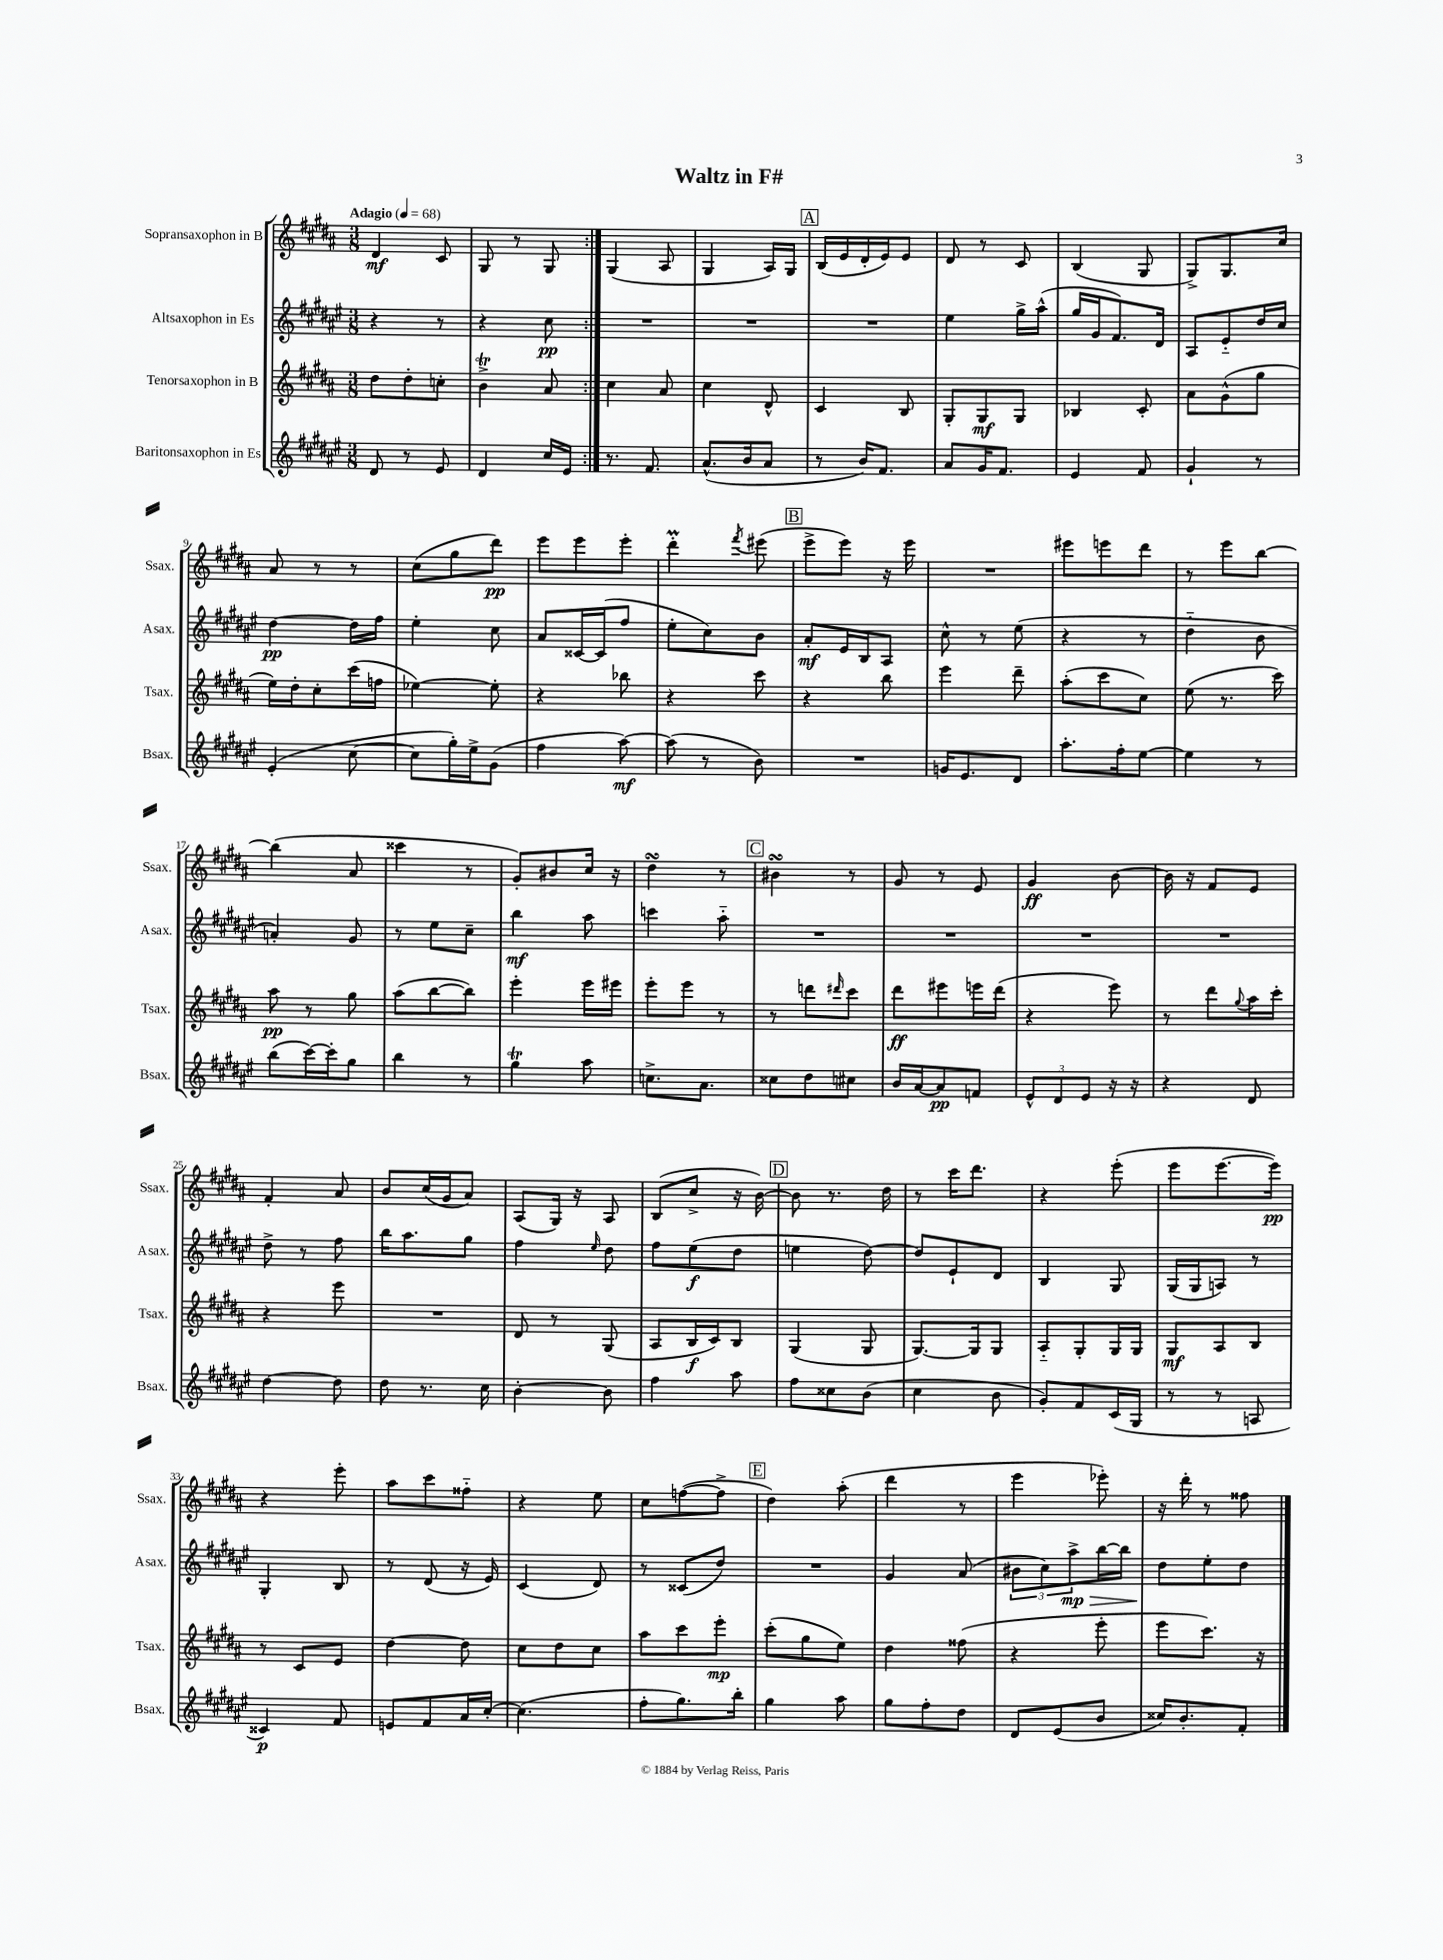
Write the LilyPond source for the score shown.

\header { title = "Waltz in F#" }
<<
\new StaffGroup <<
\new Staff = "s0" \with { instrumentName = "Sopransaxophon in B" shortInstrumentName = "Ssax." } {
    \clef treble \key b \major \numericTimeSignature \time 3/8 \tempo "Adagio" 4 = 68
    \repeat volta 2 { dis'4\mf cis'8 |
    gis8 r8 gis8 | }
    gis4( ais8 |
    gis4 ais16) gis16 |
    \mark \markup { \box "A" } b16( e'16 dis'16-. e'16) e'8 |
    dis'8 r8 cis'8 |
    b4( gis8 |
    gis8->) gis8. cis''16 |
    ais'8 r8 r8 |
    cis''8( gis''8 dis'''8\pp) |
    e'''8 e'''8 e'''8-. |
    dis'''4-.\prall \acciaccatura { fis'''8 } eis'''8( |
    \mark \markup { \box "B" } e'''8-> e'''8) r16 e'''16 |
    R4. |
    eis'''8 e'''8 dis'''8 |
    r8 e'''8 b''8~ |
    b''4( ais'8 |
    cisis'''4 r8 |
    gis'8-.) bis'8 cis''16 r16 |
    dis''4\turn r8 |
    \mark \markup { \box "C" } bis'4\turn r8 |
    gis'8 r8 e'8 |
    gis'4\ff b'8~ |
    b'16 r16 fis'8 e'8 |
    fis'4-. ais'8 |
    b'8 cis''16( gis'16 ais'8) |
    ais8( gis16) r16 ais8 |
    b8( cis''8-> r16 b'16~) |
    \mark \markup { \box "D" } b'8 r8. dis''16 |
    r8 cis'''16 dis'''8. |
    r4 e'''8-.( |
    e'''8 e'''8.~ e'''16\pp) |
    r4 e'''8-. |
    ais''8 cis'''8 fisis''8-_ |
    r4 e''8 |
    cis''8 f''8~( f''8-> |
    \mark \markup { \box "E" } dis''4) ais''8-.( |
    dis'''4 r8 |
    e'''4 ees'''8-.) |
    r16 dis'''16-. r8 fisis''8 \bar "|." |
}
\new Staff = "s1" \with { instrumentName = "Altsaxophon in Es" shortInstrumentName = "Asax." } {
    \clef treble \key fis \major \numericTimeSignature \time 3/8
    \repeat volta 2 { r4 r8 |
    r4 cis''8\pp | }
    R4. |
    R4. |
    \mark \markup { \box "A" } R4. |
    eis''4 gis''16-> ais''16-^( |
    gis''16 gis'16 fis'8.) dis'16 |
    ais8 eis'8-_ dis''16 cis''16 |
    dis''4~\pp dis''16 fis''16 |
    eis''4-. cis''8 |
    ais'8 cisis'16~ cisis'16( fis''8 |
    eis''8-. cis''8) b'8 |
    \mark \markup { \box "B" } ais'8-.\mf eis'16 b16 ais8 |
    cis''8-^ r8 eis''8( |
    r4 r8 |
    dis''4-_ b'8 |
    a'4-.) gis'8 |
    r8 eis''8 cis''8-- |
    b''4\mf ais''8 |
    c'''4 ais''8-_ |
    \mark \markup { \box "C" } R4. |
    R4. |
    R4. |
    R4. |
    dis''8-> r8 fis''8 |
    b''16 ais''8. gis''8 |
    fis''4 \grace { eis''16 } dis''8 |
    fis''8 eis''8\f( dis''8 |
    \mark \markup { \box "D" } e''4 dis''8~) |
    dis''8 eis'8-! dis'8 |
    b4 gis8 |
    gis16( gis16 a8) r8 |
    gis4-. b8 |
    r8 dis'8( r16 eis'16) |
    cis'4( dis'8) |
    r8 cisis'8( dis''8) |
    \mark \markup { \box "E" } R4. |
    gis'4 ais'8( |
    \tuplet 3/2 { bis'8 cis''8) ais''8->\mp\> } b''16~ b''16 |
    dis''8\! eis''8-. dis''8 \bar "|." |
}
\new Staff = "s2" \with { instrumentName = "Tenorsaxophon in B" shortInstrumentName = "Tsax." } {
    \clef treble \key b \major \numericTimeSignature \time 3/8
    \repeat volta 2 { dis''8 dis''8-. c''8-. |
    b'4->\trill ais'8 | }
    cis''4 ais'8 |
    cis''4 dis'8-^ |
    \mark \markup { \box "A" } cis'4 b8 |
    gis8-. gis8\mf gis8 |
    bes4 cis'8-. |
    ais'8 gis'8-^( gis''8 |
    e''16) dis''16-. cis''8-. cis'''16( f''16 |
    ees''4~) ees''8-. |
    r4 bes''8 |
    r4 cis'''8 |
    \mark \markup { \box "B" } r4 b''8 |
    e'''4 dis'''8-- |
    ais''8-.( cis'''8 cis''8) |
    e''8( r8. cis'''16) |
    ais''8\pp r8 gis''8 |
    ais''8( b''8~ b''8) |
    e'''4-. e'''16 eis'''16 |
    e'''8-. e'''8 r8 |
    \mark \markup { \box "C" } r8 d'''8 \grace { dis'''16 } cis'''8 |
    dis'''8\ff eis'''8 e'''16 dis'''16( |
    r4 e'''8) |
    r8 dis'''8 \appoggiatura { gis''8 } ais''16 cis'''16-. |
    r4 e'''8 |
    R4. |
    dis'8 r8 gis8( |
    ais8 b16\f cis'16) b8 |
    \mark \markup { \box "D" } gis4( gis8 |
    gis8.~) gis16 gis8 |
    ais8-_ gis8-. gis16 gis16 |
    gis8\mf ais8 b8 |
    r8 cis'8 e'8 |
    dis''4~ dis''8 |
    cis''8 dis''8 cis''8 |
    ais''8 cis'''8 e'''8-.\mp |
    \mark \markup { \box "E" } cis'''8-.( gis''8 e''8) |
    dis''4 fisis''8( |
    r4 e'''8-. |
    e'''8 cis'''8.) r16 \bar "|." |
}
\new Staff = "s3" \with { instrumentName = "Baritonsaxophon in Es" shortInstrumentName = "Bsax." } {
    \clef treble \key fis \major \numericTimeSignature \time 3/8
    \repeat volta 2 { dis'8 r8 eis'8 |
    dis'4 cis''16 eis'16 | }
    r8. fis'8. |
    ais'8.-^( b'16 ais'8 |
    \mark \markup { \box "A" } r8 b'16) fis'8. |
    ais'8 gis'16 fis'8. |
    eis'4 fis'8 |
    gis'4-! r8 |
    eis'4-.( cis''8~ |
    cis''8 gis''16-.) eis''16-> gis'8( |
    fis''4 ais''8~\mf) |
    ais''8( r8 b'8) |
    \mark \markup { \box "B" } R4. |
    g'16 eis'8. dis'8 |
    ais''8.-. fis''16-. eis''8~ |
    eis''4 r8 |
    b''8( cis'''16~) cis'''16-. gis''8 |
    b''4 r8 |
    gis''4\trill ais''8 |
    c''8.-> ais'8. |
    \mark \markup { \box "C" } cisis''8 dis''8 cis''8 |
    b'16 ais'16~ ais'8\pp f'8 |
    \tuplet 3/2 { eis'8-^ dis'8 eis'8 } r16 r16 |
    r4 dis'8 |
    dis''4~ dis''8 |
    dis''8 r8. cis''16 |
    b'4~-. b'8 |
    fis''4 ais''8 |
    \mark \markup { \box "D" } fis''8 cisis''8 b'8( |
    cis''4 b'8 |
    gis'8-.) fis'8 cis'16( gis16 |
    r8 r8 a8 |
    cisis'4\p) fis'8 |
    e'8 fis'8 ais'16 cis''16~-. |
    cis''4.( |
    fis''8-. gis''8.) b''16-. |
    \mark \markup { \box "E" } gis''4 ais''8 |
    gis''8 fis''8-. dis''8 |
    dis'8 eis'8( b'8 |
    cisis''16) b'8.-. fis'8-. \bar "|." |
}
>>
>>
